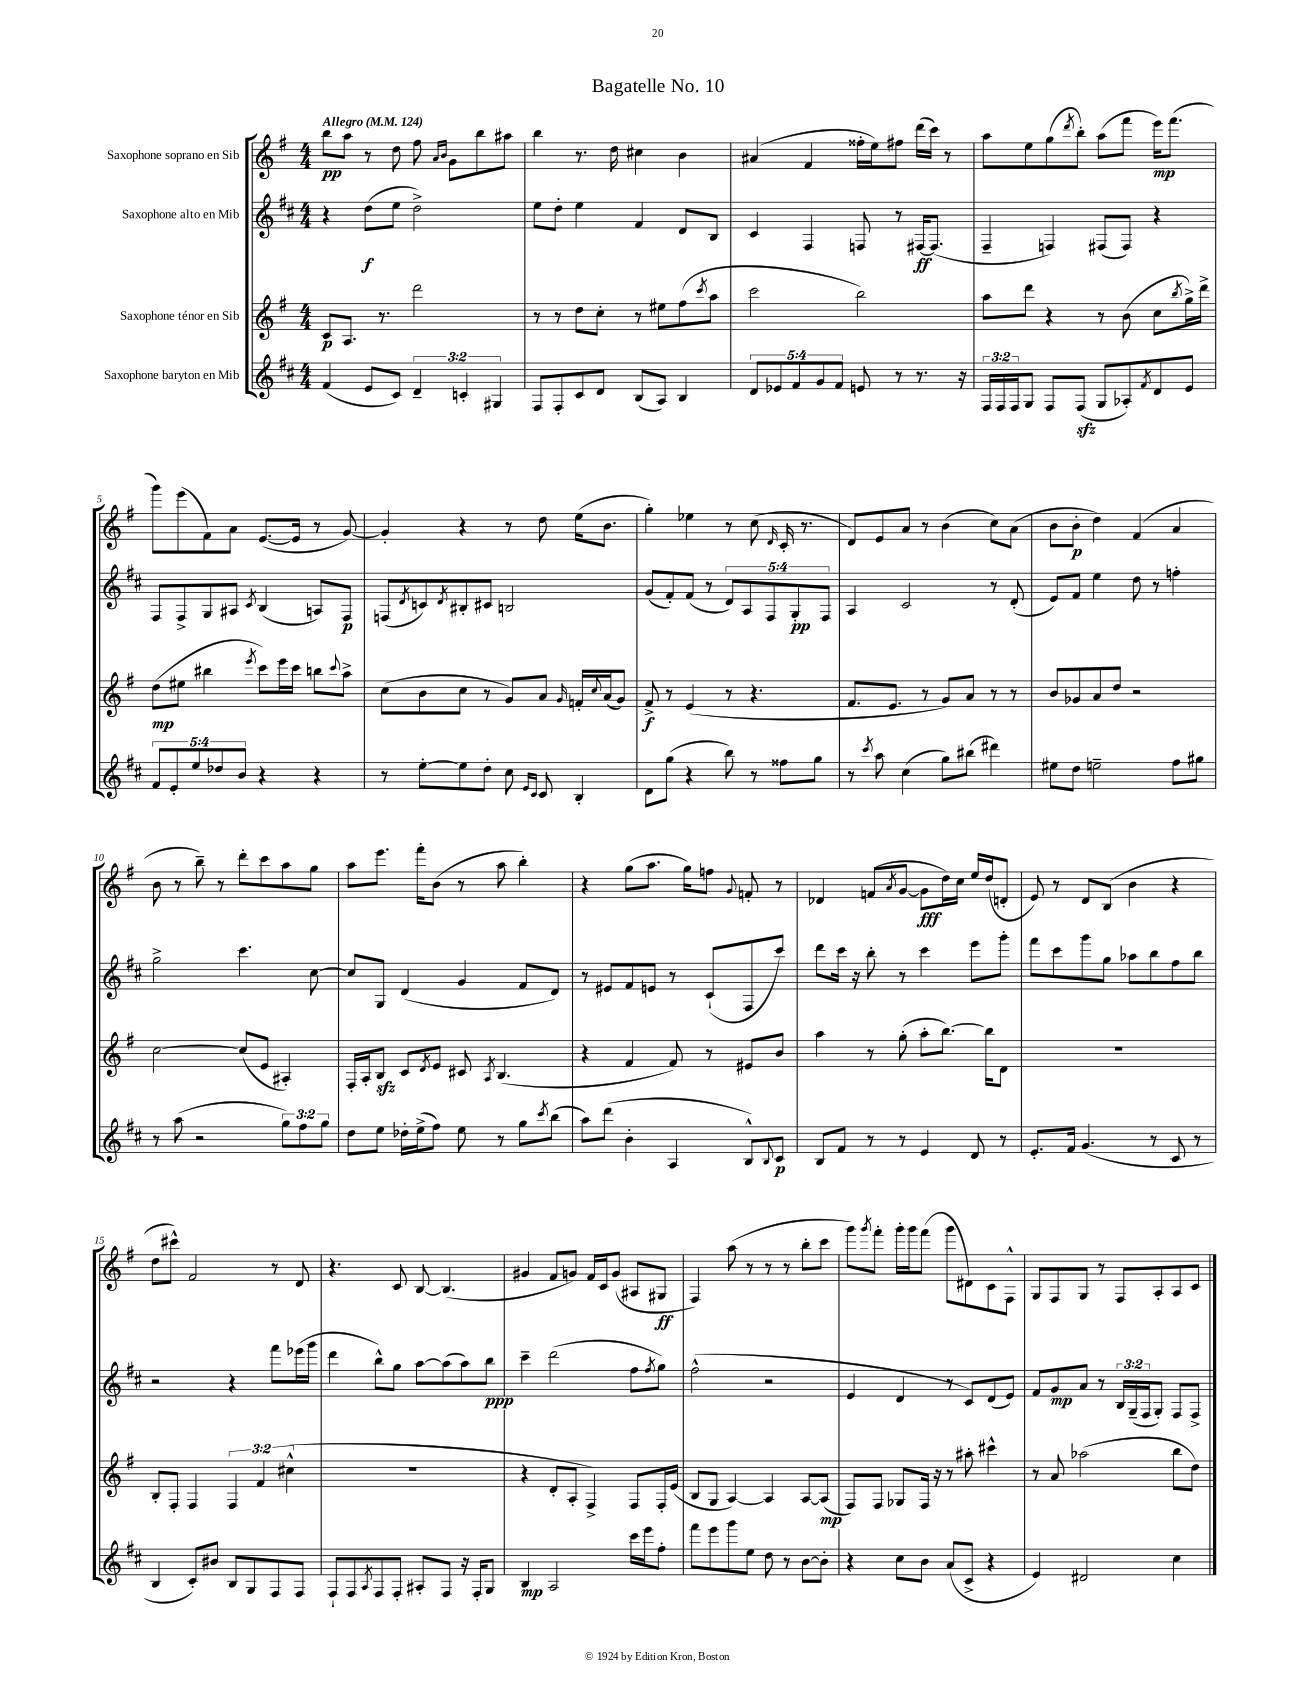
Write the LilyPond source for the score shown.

\header { title = "Bagatelle No. 10" }
<<
\new StaffGroup <<
\new Staff = "s0" \with { instrumentName = "Saxophone soprano en Sib" } {
    \clef treble \key g \major \numericTimeSignature \time 4/4 \tempo "Allegro" 4 = 124
    b''8\pp a''8 r8 d''8 fis''8 \grace { a'16 b'16 } g'8 b''8 ais''8 |
    b''4 r8. d''16 cis''4 b'4 |
    ais'4( fis'4 fisis''16-. e''16) fis''8 d'''16( c'''16) r8 |
    a''8 e''8 g''8( \acciaccatura { d'''8 } b''8-.) a''8( fis'''8 e'''16\mp) fis'''8.( |
    g'''8) e'''8( fis'8) a'8 e'8.~( e'16 r8 g'8~) |
    g'4-. r4 r8 d''8 e''16( b'8. |
    g''4-.) ees''4 r8 c''8( \grace { d'16 } c'16-. r8. |
    d'8) e'8 a'8 r8 b'4( c''8) a'8( |
    b'8 b'8-.\p d''4) fis'4( a'4 |
    b'8 r8 b''8--) r8 d'''8-. c'''8 a''8 g''8 |
    a''8 e'''8. fis'''16-. b'8( r8 a''8 b''4-.) |
    r4 g''8( a''8. g''16) f''8 \appoggiatura { g'8 } f'8-. r8 |
    des'4 f'8( \acciaccatura { a'8 } g'8~ g'8\fff d''16) c''16 e''16 d''16( d'8-. |
    e'8) r8 d'8 b8( b'4 r4 |
    d''8 cis'''8-^) fis'2 r8 d'8 |
    r4. c'8 b8~ b4.( |
    gis'4 fis'8 g'8) fis'16 c'16 g'8( ais8 gis8\ff |
    fis4) a''8( r8 r8 r8 b''8-. c'''8 |
    g'''8) \acciaccatura { g'''8 } fis'''8-. g'''16-. g'''16 fis'''8( g'''8 dis'8) c'8 fis8-^ |
    g8 fis8 g8 r8 fis8 a8-. a8 c'8 \bar "|." |
}
\new Staff = "s1" \with { instrumentName = "Saxophone alto en Mib" } {
    \clef treble \key d \major \numericTimeSignature \time 4/4 \override Staff.TupletNumber.text = #tuplet-number::calc-fraction-text
    r4 d''8\f( e''8 d''2->) |
    e''8 d''8-. e''4 fis'4 d'8 b8 |
    cis'4 fis4 f8 r8 fis16~\ff fis8.( |
    fis4-- f4) fis8( fis8) r4 |
    fis8 fis8-> g8 ais8 \acciaccatura { cis'8 } b4( a8) fis8\p |
    f8( \acciaccatura { d'8 } c'8) \acciaccatura { d'8 } bis8-. cis'8 b2 |
    g'8( fis'8-.) fis'8( r8 \tuplet 5/4 { d'8) a8 fis8 g8-.\pp fis8 } |
    a4 cis'2 r8 d'8-.( |
    e'8) fis'8 e''4 d''8 r8 f''4-. |
    g''2-> cis'''4. cis''8~ |
    cis''8 g8 d'4( g'4 fis'8 d'8) |
    r8 eis'8 fis'8 e'8 r8 cis'8-!( fis8 cis'''8) |
    d'''8 cis'''16 r16 b''8-. r8 cis'''4 e'''8 g'''8-. |
    fis'''8 cis'''8 g'''8 g''8 aes''8 b''8 fis''8 b''8 |
    r2 r4 fis'''8 ees'''16( g'''16 |
    d'''4 b''8-^) g''8 a''8~ a''8( a''8) b''8\ppp |
    cis'''4-- d'''2( fis''8 \acciaccatura { fis''8 } g''8) |
    fis''2-^( r2 |
    e'4 d'4 r8 cis'8) d'8( e'8) |
    fis'8 g'8\mp a'8 r8 \tuplet 3/2 { b16 g16--( fis16 } g8-.) fis8 fis8-> \bar "|." |
}
\new Staff = "s2" \with { instrumentName = "Saxophone ténor en Sib" } {
    \clef treble \key g \major \numericTimeSignature \time 4/4 \override Staff.TupletNumber.text = #tuplet-number::calc-fraction-text
    c'8\p a8. r8. d'''2 |
    r8 r8 d''8 c''8-. r8 eis''8 fis''8( \acciaccatura { c'''8 } a''8 |
    c'''2 b''2) |
    a''8 d'''8 r4 r8 b'8( c''8 \acciaccatura { b''8 } g''16->) d'''16-> |
    d''8\mp( eis''8 bis''4 \acciaccatura { e'''8 } c'''8) e'''16 c'''16 b''8 \appoggiatura { c'''8 } a''8-> |
    c''8( b'8 c''8 r8 g'8) a'8 \grace { g'16 } f'16-. \appoggiatura { c''8 } a'16( g'8) |
    fis'8->\f r8 e'4( r8 r4. |
    fis'8. e'8. r8 g'8) a'8 r8 r8 |
    b'8 ges'8 a'8 d''8 r2 |
    c''2~ c''8( e'8 ais4-.) |
    fis16-. a16-. b8\sfz c'8 \acciaccatura { d'8 } e'8 cis'8 \acciaccatura { a8 } b4.( |
    r4 fis'4 fis'8) r8 eis'8 b'8 |
    a''4 r8 g''8-.( a''8-. b''8.~) b''16 d'8 |
    R1 |
    b8-. fis8-. fis4 \tuplet 3/2 { fis4 fis'4 cis''4-^( } |
    R1 |
    r4 d'8-. a8-. fis4->) fis8 fis16-. e'16( |
    b8 g8 a4~) a4 a8~ a8\mp( |
    fis8) fis8 ges8 fis16 r16 r8 ais''8-. cis'''4-^ |
    r8 a'8 aes''2( b''8 d''8) \bar "|." |
}
\new Staff = "s3" \with { instrumentName = "Saxophone baryton en Mib" } {
    \clef treble \key d \major \numericTimeSignature \time 4/4 \override Staff.TupletNumber.text = #tuplet-number::calc-fraction-text
    fis'4( e'8 cis'8) \tuplet 3/2 { d'4-- c'4-. gis4 } |
    fis8 fis8-. cis'8 d'8 b8( a8) b4 |
    \tuplet 5/4 { d'8 ees'8 fis'8 g'8 fis'8 } e'8 r8 r8. r16 |
    \tuplet 3/2 { fis16 fis16 fis16 } g8 fis8 fis8\sfz( g8 aes8-.) \acciaccatura { fis'8 } d'8 e'8 |
    \tuplet 5/4 { fis'8 e'8-. e''8 des''8 b'8 } r4 r4 |
    r8 e''8~-. e''8 d''8-. cis''8 \grace { e'16 cis'16 } cis'8 b4-. |
    d'8 g''8( r4 b''8) r8 fisis''8 g''8 |
    r8 \acciaccatura { cis'''8 } a''8 cis''4( g''8) bis''8( dis'''4) |
    eis''8 d''8 e''2-- fis''8 gis''8 |
    r8 a''8( r2 \tuplet 3/2 { g''8) fis''8 g''8 } |
    d''8 e''8 des''16-. e''16->( fis''8) e''8 r8 g''8 \acciaccatura { cis'''8 } b''8( |
    a''8) d'''8( b'4-. a4 b8-^) \appoggiatura { b8 } cis'8\p |
    b8 fis'8 r8 r8 e'4 d'8 r8 |
    e'8.-. fis'16 g'4.( r8 cis'8 r8 |
    b4 cis'8-.) bis'8 b8 g8 fis8 fis8 |
    fis8-! fis8 \acciaccatura { a8 } fis8 fis8-. ais8-. fis8 r16 fis16-. g8 |
    b4\mp a2 cis'''16 e'''16 fis''8-. |
    fis'''8 e'''8 g'''8 e''8 d''8 r8 b'8~ b'8-. |
    r4 cis''8 b'8 a'8( cis'8-> r4 |
    e'4) dis'2 cis''4 \bar "|." |
}
>>
>>
